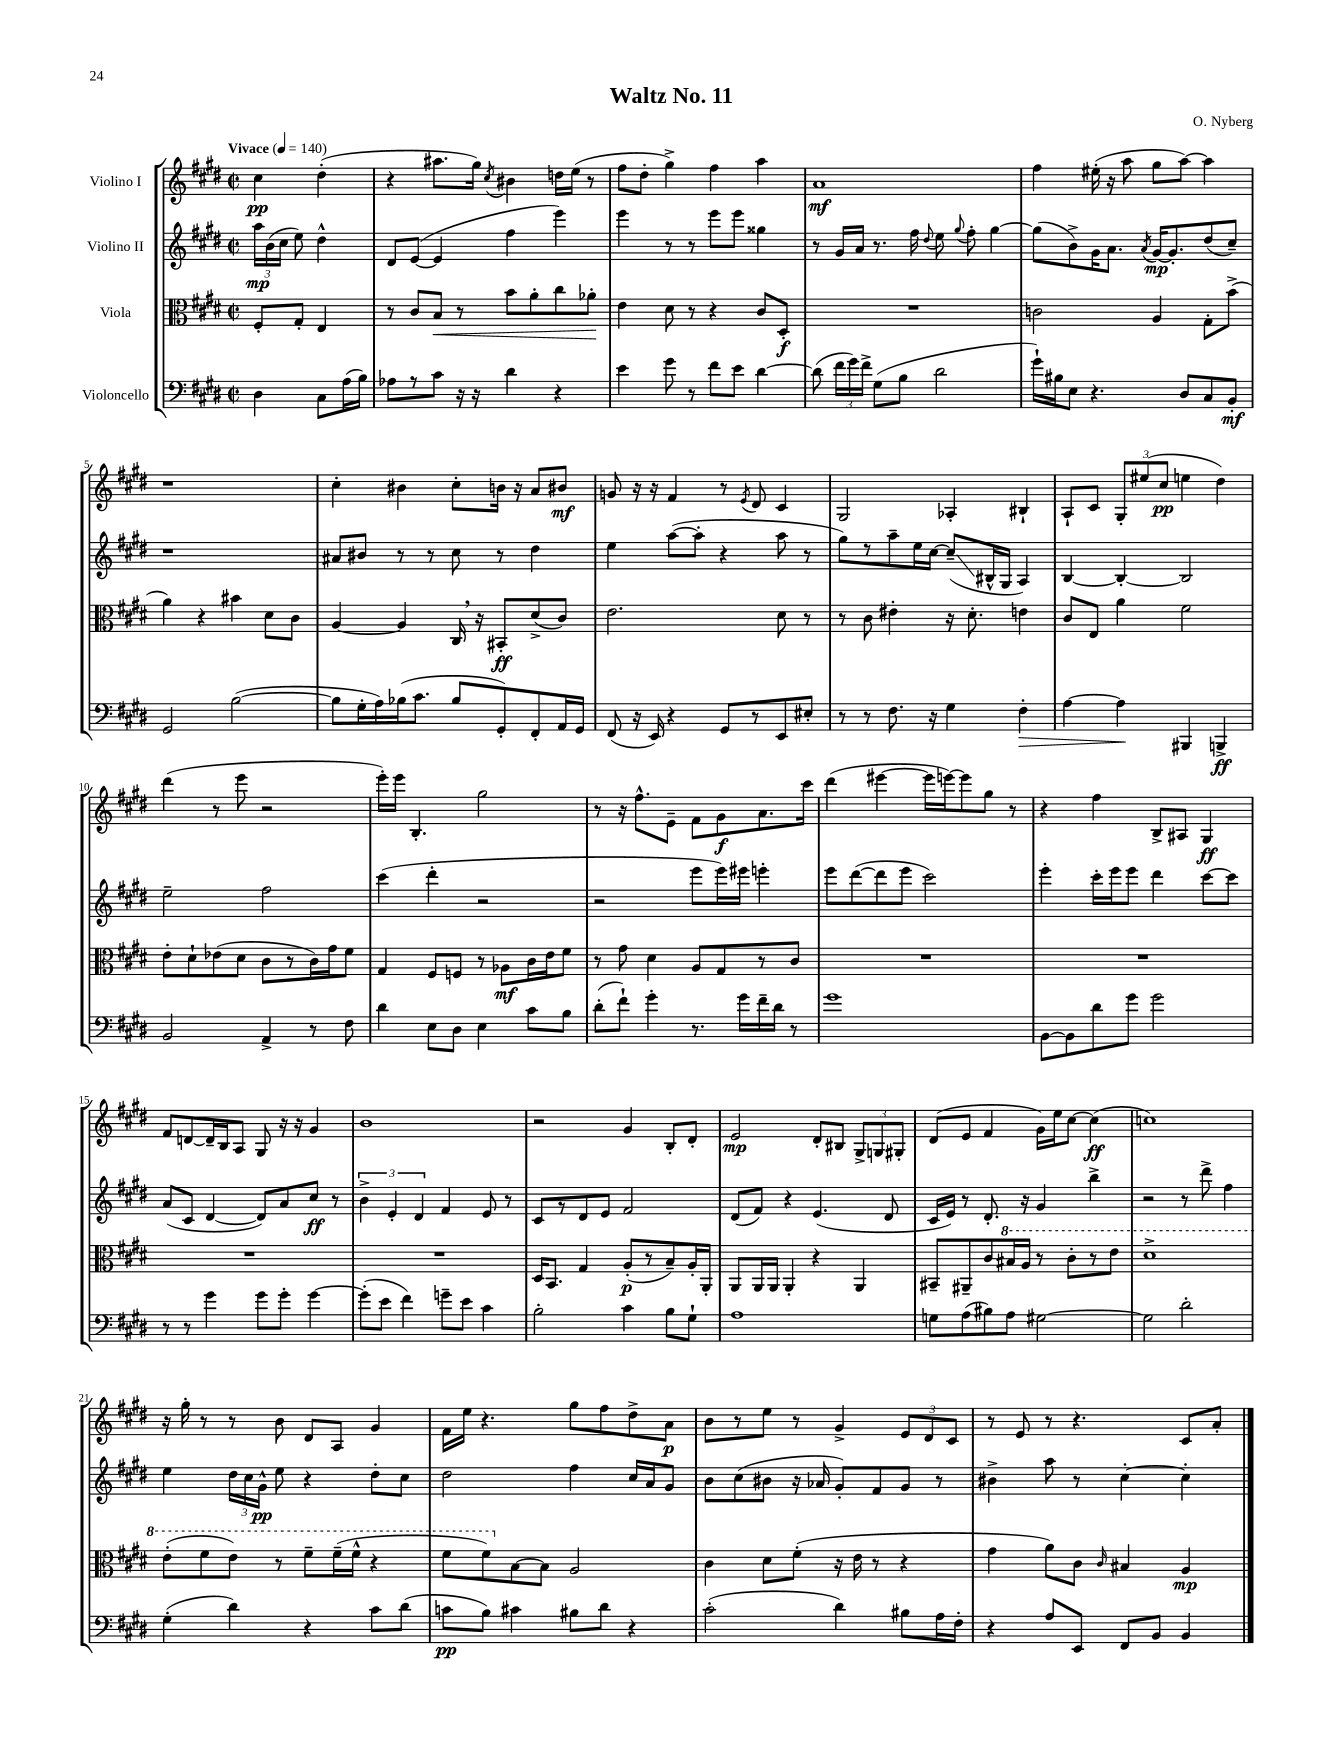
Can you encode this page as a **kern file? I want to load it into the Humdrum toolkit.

**kern	**kern	**kern	**kern
*staff4	*staff3	*staff2	*staff1
*clefF4	*clefC3	*clefG2	*clefG2
*k[f#c#g#d#]	*k[f#c#g#d#]	*k[f#c#g#d#]	*k[f#c#g#d#]
*M2/2	*M2/2	*M2/2	*M2/2
*met(c|)	*met(c|)	*met(c|)	*met(c|)
*MM140	*MM140	*MM140	*MM140
4D#	8F#'	24aa	4cc#
.	.	(24b	.
.	.	24cc#	.
.	8G#'	8ee)	.
8C#	4E	4dd#^^	(4dd#'
(16A	.	.	.
16B)	.	.	.
=	=	=	=
8A-	8r	8d#	4r
8r	8c#	([8e	.
8c#	8B	4e]	8.aa#
16r	8r	.	.
16r	.	.	16gg#)
.	.	.	8qcc#
4d#	8b	4ff#	4b#
.	8a'	.	.
4r	8cc#	4eee)	16dd
.	.	.	(16ee
.	8a-'	.	8r
=	=	=	=
4e	4e	4eee	8ff#
.	.	.	8dd#'
8g#	8d#	8r	4gg#^)
8r	8r	8r	.
8f#	4r	8eee	4ff#
8e	.	8eee	.
[4d#	8c#	4gg##	4aa
.	8D#'	.	.
=	=	=	=
(8d#]	1r	8r	1a
24f#	.	16g#	.
24g#)	.	.	.
.	.	16a	.
24f#^	.	.	.
(8G#	.	8.r	.
8B	.	.	.
.	.	16ff#	.
.	.	8qqdd#	.
2d#	.	8ee	.
.	.	8qqgg#	.
.	.	8ff#'	.
.	.	[4gg#	.
=	=	=	=
16g#`)	2c	(8gg#]	4ff#
16B#	.	.	.
8E	.	8b^)	.
4.r	.	16g#	(16ee#'
.	.	8.a	16r
.	.	.	8aa
.	.	8qa	.
.	4A	[16g#	8gg#
.	.	8.g#']	.
8D#	.	.	[8aa)
8C#	8G#'	(8dd#	4aa]
8BB'	(8b^	8cc#~)	.
=	=	=	=
2GG#	4a)	1r	1r
.	4r	.	.
([2B	4b#	.	.
.	8d#	.	.
.	8c#	.	.
=	=	=	=
8B]	[4A	8a#	4cc#'
16G#'	.	8b#	.
16A)	.	.	.
(16B-	4A]	8r	4b#
8.c#	.	.	.
.	.	8r	.
8B-	16C#	8cc#	8cc#'
.	16r	.	.
8GG#')	8BB#'	8r	16b
.	.	.	16r
8FF#'	(8d#^	4dd#	8a
16AA	8c#)	.	8b#
16GG#	.	.	.
=	=	=	=
(8FF#	2.e	4ee	8g
16r	.	.	16r
16EE)	.	.	16r
4r	.	([8aa	4f#
.	.	8aa']	.
8GG#	.	4r	8r
.	.	.	8qe
8r	.	.	8d#
8EE	8d#	8aa	4c#
8E#'	8r	8r	.
=	=	=	=
8r	8r	8gg#)	2G#
8r	8c#	8r	.
8.F#	4e#'	8aa~	.
.	.	16ee	.
16r	.	[16cc#	.
4G#	16r	(8cc#~]	4A-'
.	8.d#'	.	.
.	.	16B#^^	.
.	.	16G#	.
4F#'	4e	4A)	4B#`
=	=	=	=
[4A	8c#	[4B	8A`
.	8E	.	8c#
4A]	4a	4B'_	12G#'
.	.	.	(12ee#
.	.	.	12cc#
4BBB#	2f#	2B]	4ee
4BBB^	.	.	4dd#)
=	=	=	=
2BB	8e'	2ee~	(4ddd#
.	8d#`	.	.
.	(8e-	.	8r
.	8d#	.	8eee
4AA^	8c#	2ff#	2r
.	8r	.	.
8r	16c#)	.	.
.	16g#	.	.
8F#	8f#	.	.
=	=	=	=
4d#	4G#	(4ccc#	16eee')
.	.	.	16eee
.	.	.	4.B'
8E	8F#	4ddd#'	.
8D#	8F	.	.
4E	8r	2r	2gg#
.	8A-	.	.
8c#	16c#	.	.
.	16e	.	.
8B	8f#	.	.
=	=	=	=
(8d#'	8r	2r	8r
8f#`)	8g#	.	16r
.	.	.	8.ff#^^
4g#'	4d#	.	.
.	.	.	8e~
8.r	8A	8eee	8f#
.	8G#	16eee)	8g#
16g#	.	16eee#	.
16f#~	8r	4eee'	8.a
16d#	.	.	.
8r	8c#	.	.
.	.	.	16ccc#
=	=	=	=
1g#	1r	8eee	(4ddd#
.	.	([8ddd#	.
.	.	8ddd#]	[4eee#
.	.	8eee	.
.	.	2ccc#)	16eee#]
.	.	.	[16eee)
.	.	.	8eee]
.	.	.	8gg#
.	.	.	8r
=	=	=	=
[8BB	1r	4eee'	4r
8BB]	.	.	.
8d#	.	16ccc#'	4ff#
.	.	16eee	.
8g#	.	8eee	.
2g#	.	4ddd#	8B^
.	.	.	8A#
.	.	[8ccc#	4G#
.	.	8ccc#]	.
=	=	=	=
8r	1r	(8a	8f#
8r	.	8c#	[8d
4g#	.	[4d#	16d~]
.	.	.	16B
.	.	.	8A
8g#	.	8d#])	8G#
8g#'	.	8a	16r
.	.	.	16r
[4g#	.	8cc#	4g#
.	.	8r	.
=	=	=	=
(8g#']	1r	6b^	1b
8e	.	.	.
.	.	6e'	.
4f#)	.	.	.
.	.	6d#	.
8g~	.	4f#	.
8e	.	.	.
4c#	.	8e	.
.	.	8r	.
=	=	=	=
2B'	16D#	8c#	2r
.	8.BB	.	.
.	.	8r	.
.	4G#	8d#	.
.	.	8e	.
4c#	(8A'	2f#	4g#
.	8r	.	.
8B	8B~)	.	8B'
8G#`	16A'	.	8d#'
.	16AA'	.	.
=	=	=	=
1A	8AA	(8d#	2e
.	16AA	8f#)	.
.	16AA	.	.
.	4AA'	4r	.
.	4r	(4.e	8d#'
.	.	.	8B#
.	4AA	.	12G#^
.	.	.	12G
.	.	8d#	.
.	.	.	12G#'
=	=	=	=
8G	8BB#~	16c#	(8d#
.	.	16e)	.
(8A	8AA#~	8r	8e
8B#)	8c#	8.d#'	4f#
8A	16b#	.	.
.	16a	16r	.
[2G#	8r	4g#	16g#)
.	.	.	16ee
.	8cc#'	.	[8cc#
.	8r	4bb^	(4cc#]
.	8ee	.	.
=	=	=	=
2G#]	1dd#^	2r	1cc)
2d#'	.	8r	.
.	.	8ddd#^	.
.	.	4ff#	.
=	=	=	=
(4G#'	(8ee'	4ee	16r
.	.	.	16gg#'
.	8ff#	.	8r
4d#)	8ee)	24dd#	8r
.	.	24cc#	.
.	.	24g#^^	.
.	8r	8ee	8b
4r	8ff#~	4r	8d#
.	(16ff#~	.	8A
.	16ff#^^	.	.
8c#	4r	8dd#'	4g#
(8d#	.	8cc#	.
=	=	=	=
8c	8ff#	2dd#	16f#
.	.	.	16ee
8B)	8ff#)	.	4.r
4c#	[8B	.	.
.	8B]	.	.
8B#	2A	4ff#	8gg#
8d#	.	.	8ff#
4r	.	16cc#	8dd#^
.	.	16a	.
.	.	8g#	8a
=	=	=	=
(2c#'	4c#	8b	8b
.	.	(8cc#	8r
.	8d#	8b#	8ee
.	(8f#'	16r	8r
.	.	16a-	.
4d#)	16r	8g#')	4g#^
.	16e	.	.
.	8r	8f#	.
8B#	4r	8g#	12e
.	.	.	12d#
16A	.	8r	.
.	.	.	12c#
16F#'	.	.	.
=	=	=	=
4r	4g#	4b#^	8r
.	.	.	8e
8A	8a)	8aa	8r
8EE	8c#	8r	4.r
.	16qqc#	.	.
8FF#	4B#	[4cc#'	.
8BB	.	.	.
4BB	4A	4cc#']	8c#
.	.	.	8a'
==	==	==	==
*-	*-	*-	*-
